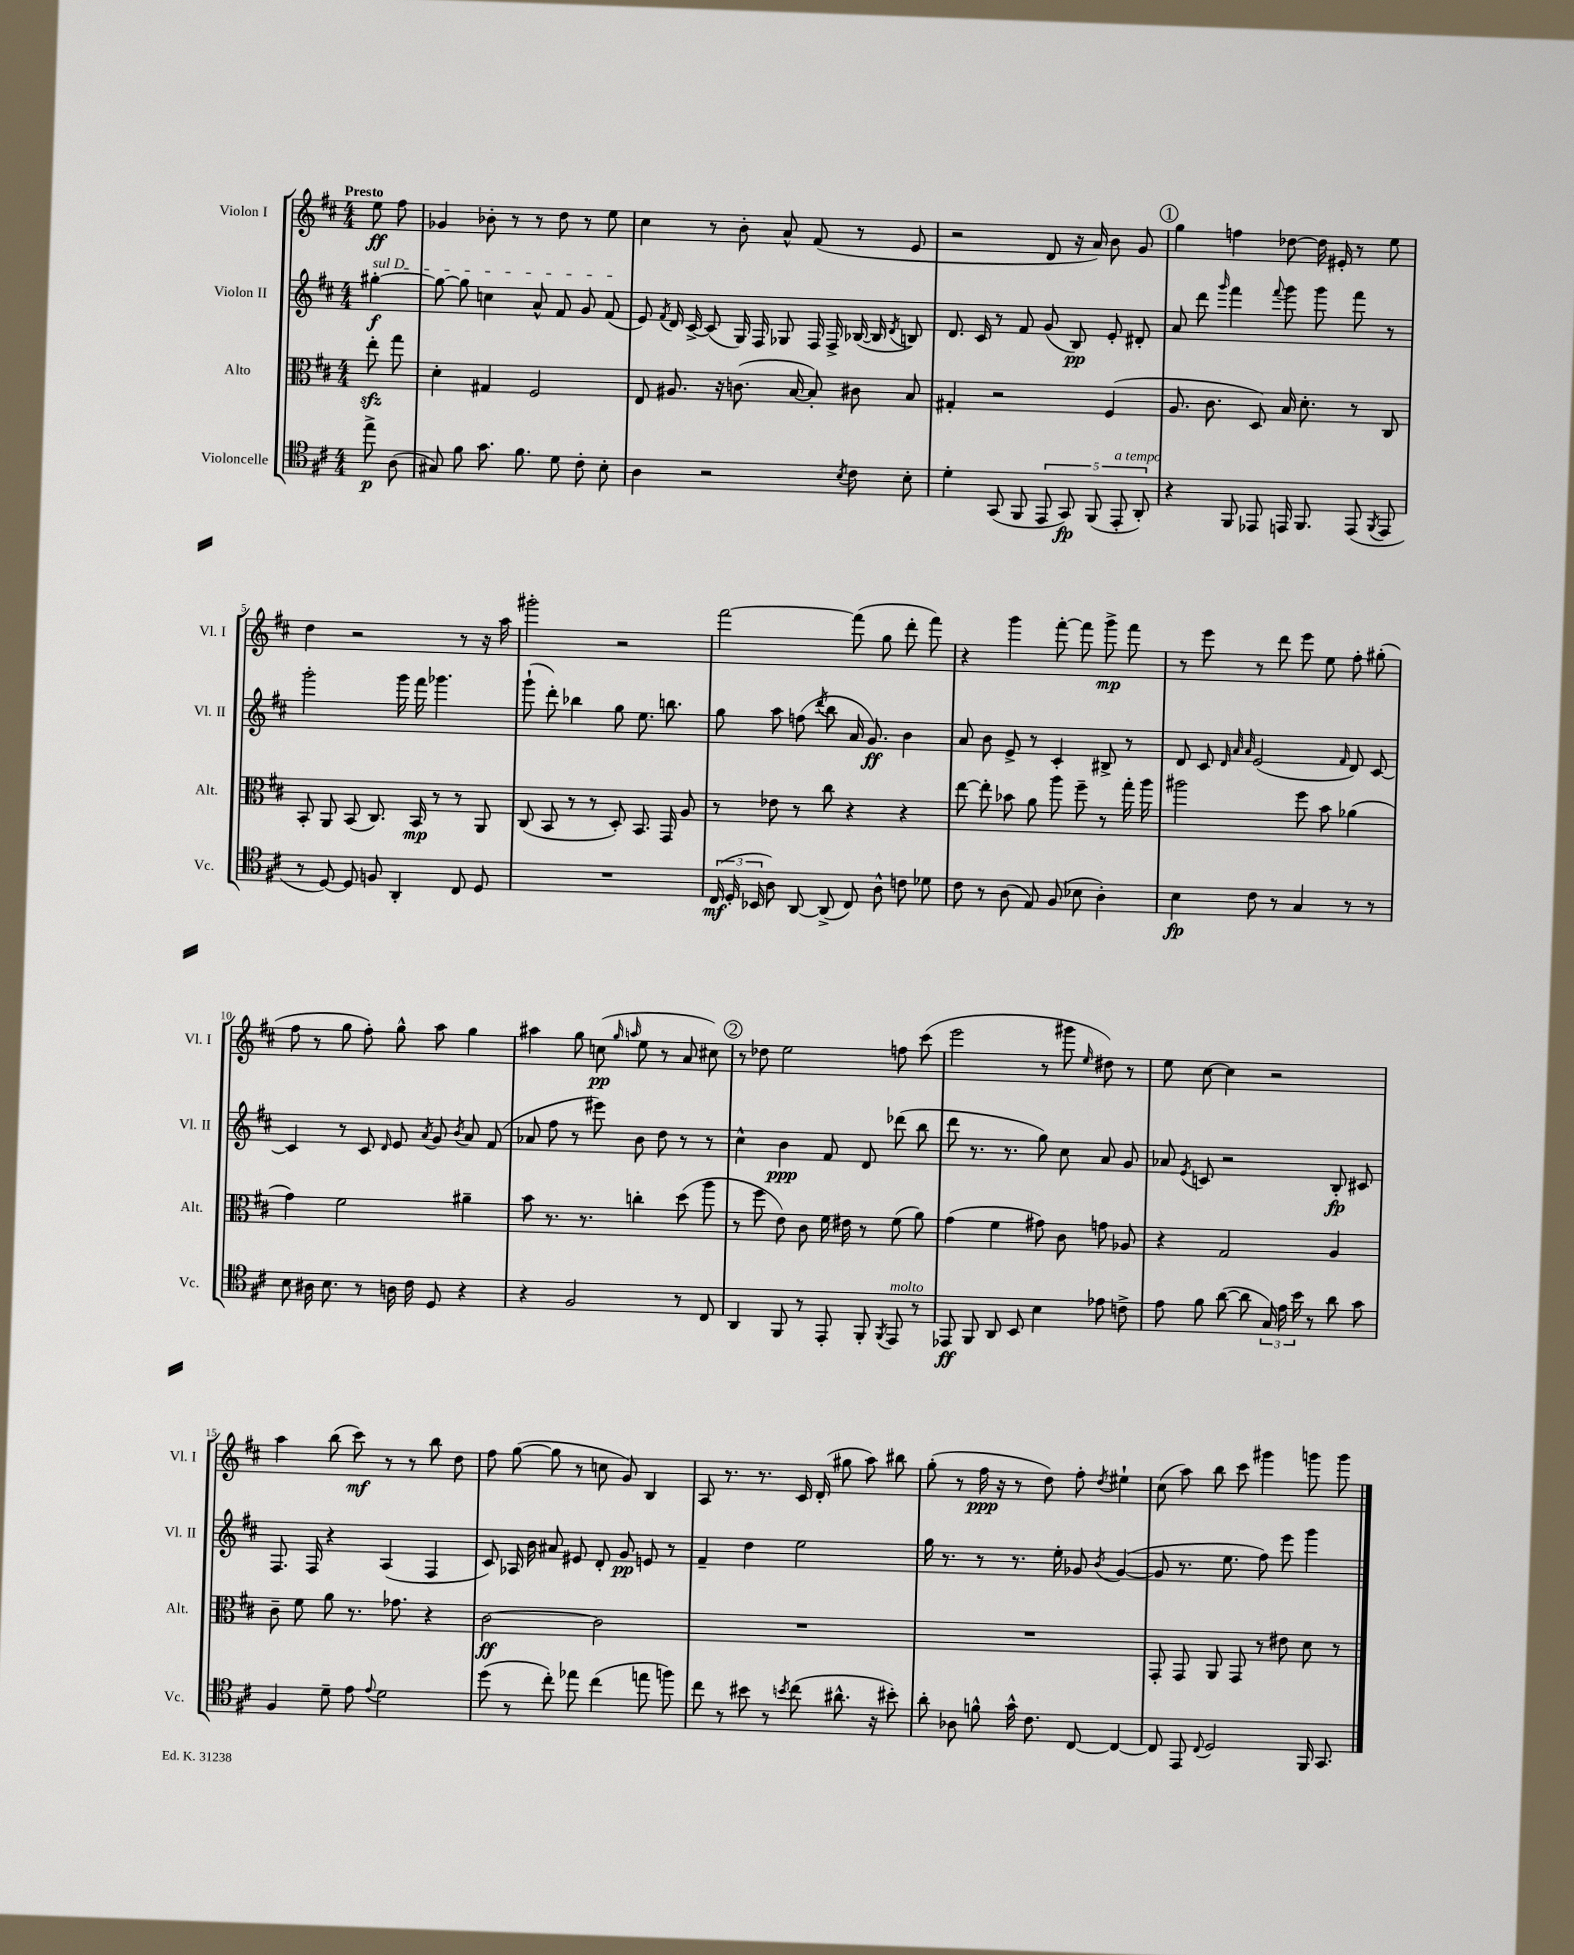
<<
\new StaffGroup <<
\new Staff = "s0" \with { instrumentName = "Violon I" shortInstrumentName = "Vl. I" } {
    \clef treble \key d \major \numericTimeSignature \time 4/4 \partial 4 \tempo "Presto"
    \autoBeamOff e''8\ff fis''8 |
    ges'4 bes'8-. r8 r8 d''8 r8 e''8 |
    cis''4 r8 b'8-. a'8-^ fis'8( r8 e'8 |
    r2 d'8 r16 a'16) b'8 g'8 |
    \mark \markup { \circle "1" } g''4 f''4 des''8~ des''16 eis'16-. r8 e''8 |
    d''4 r2 r8 r16 a''16 |
    gis'''2-. r2 |
    fis'''2~ fis'''8( g''8 d'''8-. fis'''8) |
    r4 g'''4 fis'''8~-. fis'''8 g'''8->\mp fis'''8 |
    r8 e'''8 r8 d'''8 e'''8 e''8 fis''8-. gis''8-.( |
    fis''8 r8 g''8 fis''8-.) g''8-^ a''8 g''4 |
    ais''4 g''8 c''8\pp( \grace { g''16 a''16 } e''8 r8 a'8 cis''8) |
    \mark \markup { \circle "2" } r8 des''8 e''2 f''8 cis'''8( |
    e'''2 r8 gis'''8 \grace { e''16 } dis''8) r8 |
    e''8 cis''8~ cis''4 r2 |
    a''4 b''8( cis'''8\mf) r8 r8 b''8 d''8 |
    fis''8 g''8~( g''8 r8 c''8 g'8) b4 |
    a8 r8. r8. cis'16 d'16-.( gis''8 a''8) bis''8 |
    g''8-.( r8 fis''16\ppp r16 r8 d''8) fis''8-. \acciaccatura { d''8 } eis''4-! |
    cis''8( a''8) b''8 cis'''8 gis'''4 g'''8 g'''8 \bar "|." |
}
\new Staff = "s1" \with { instrumentName = "Violon II" shortInstrumentName = "Vl. II" } {
    \clef treble \key d \major \numericTimeSignature \time 4/4 \partial 4
    \autoBeamOff \once \override TextSpanner.bound-details.left.text = \markup { \italic "sul D" } gis''4~-.\f\startTextSpan |
    gis''8~ gis''8 c''4 a'8-^ fis'8 g'8 fis'8\stopTextSpan( |
    e'8) \acciaccatura { fis'8 } d'16 cis'16~-> cis'8( g16) fis16 ges8 fis16 fis16-> bes16~( bes16 \acciaccatura { d'8 } b8) |
    d'8. cis'16 r8 fis'8 g'8( b8\pp) e'8-. dis'8-. |
    \mark \markup { \circle "1" } a'8 d'''8 \grace { g'''16 } fis'''4 \appoggiatura { fis'''8 } g'''8 g'''8 fis'''8 r8 |
    g'''2-. g'''16 fis'''16 ges'''4. |
    g'''8-!( d'''8-.) bes''4 g''8 e''8. b''8. |
    g''8 a''8 f''8( \acciaccatura { d'''8 } b''8 a'16 g'8.\ff) b'4 |
    a'8 b'8 e'8-> r8 cis'4-. bis8-> r8 |
    d'8 cis'8 \grace { d'32 a'32 a'32 } e'2( \grace { fis'16 } d'8) cis'8~ |
    cis'4 r8 cis'8 \grace { d'16 } e'8 \acciaccatura { a'8 } g'8 \acciaccatura { b'8 } a'8 fis'8( |
    aes'8 fis''8 r8 eis'''8) b'8 d''8 r8 r8 |
    \mark \markup { \circle "2" } cis''4-^ b'4\ppp fis'8 d'8 des'''8( b''8 |
    d'''8 r8. r8. g''8) cis''8 a'8 g'8 |
    aes'8 \acciaccatura { e'8 } c'8 r2 b8-.\fp cis'8 |
    fis8. fis16 r4 a4( fis4 |
    cis'8) aes16 b'16 ais'8 eis'8 d'8-. g'8\pp e'8 r8 |
    fis'4-- d''4 e''2 |
    g''16 r8. r8 r8. e''16-. ges'8 \acciaccatura { b'8 } ges'4~( |
    ges'8 r8. e''8. fis''8) e'''8 g'''4 \bar "|." |
}
\new Staff = "s2" \with { instrumentName = "Alto" shortInstrumentName = "Alt." } {
    \clef alto \key d \major \numericTimeSignature \time 4/4 \partial 4
    \autoBeamOff e''8-.\sfz g''8 |
    d'4-. gis4 fis2 |
    e8 ais8. r16 c'8.( b16~ b8-.) cis'8 b8 |
    gis4-. r2 fis4( |
    \mark \markup { \circle "1" } a8. cis'8. d8) b16 d'8.-. r8 cis8 |
    b,8-. a,8 b,8( cis8.) b,16\mp r8 r8 a,8 |
    cis8( b,8 r8 r8 d8-.) b,8. g,16 a8 |
    r8 ees'8 r8 cis''8 r4 r4 |
    e''8~ e''8-. bes'8 a'8 a''8 fis''8-- r8 g''16-. a''16 |
    ais''2 fis''8 b'8 aes'4( |
    g'4) fis'2 ais'4-- |
    b'8 r8. r8. c''4-. d''8( a''8 |
    \mark \markup { \circle "2" } r8 fis''8 e'8) cis'8 fis'16 eis'16 r8 fis'8( a'8) |
    g'4( fis'4 gis'8) cis'8 g'8 aes8 |
    r4 g2 a4 |
    cis'8-- fis'8 a'8 r8. ges'8. r4 |
    cis'2~\ff cis'2 |
    R1 |
    R1 |
    g,8-. g,8 a,8 g,8 r8 eis'8 d'8 r8 \bar "|." |
}
\new Staff = "s3" \with { instrumentName = "Violoncelle" shortInstrumentName = "Vc." } {
    \clef tenor \key d \major \numericTimeSignature \time 4/4 \partial 4
    \autoBeamOff e''8->\p a8( |
    gis8) fis'8 g'8. fis'8. d'8 cis'8-. b8-. |
    a4 r2 \acciaccatura { b8 } cis'8 b8-. |
    d'4-. g,8( fis,8 \tuplet 5/4 { e,8 g,8\fp) fis,8( e,8-.^\markup { \italic "a tempo" } a,8-.) } |
    \mark \markup { \circle "1" } r4 fis,8 ees,8 e,16 fis,8. e,8( \acciaccatura { fis,8 } e,8 |
    r8 d8~) d8 f8 a,4-. cis8 d8 |
    R1 |
    \tuplet 3/2 { cis16\mf( d16-. bes,16 } a8) a,8~ a,8->( cis8) a8-^ c'8 des'8 |
    cis'8 r8 a8( e8) fis8( bes8 a4-.) |
    b4\fp cis'8 r8 g4 r8 r8 |
    b8 ais16 b8. r8 a16 cis'16 d8 r4 |
    r4 fis2 r8 cis8 |
    \mark \markup { \circle "2" } a,4 fis,8 r8 e,8-. fis,8-. \acciaccatura { fis,8 } e,8^\markup { \italic "molto" } r8 |
    ees,8\ff fis,8 a,8 b,8 b4 ees'8 c'8-> |
    e'8 fis'8 a'8~( a'8 \tuplet 3/2 { g16) e'16 b'16 } r8 a'8 g'8 |
    fis4 d'8-- e'8 \appoggiatura { e'8 } d'2 |
    d''8( r8 cis''8-.) ees''8 cis''4( e''8 f''8) |
    cis''8 r8 bis'8 r8 \acciaccatura { b'8 } cis''8( ais'8.-^ r16 bis'8-.) |
    a'8-. aes8 f'8-^ g'16-^ cis'8. cis8~ cis4~ |
    cis8 e,8 \appoggiatura { cis8 } d2 fis,16 g,8. \bar "|." |
}
>>
>>
